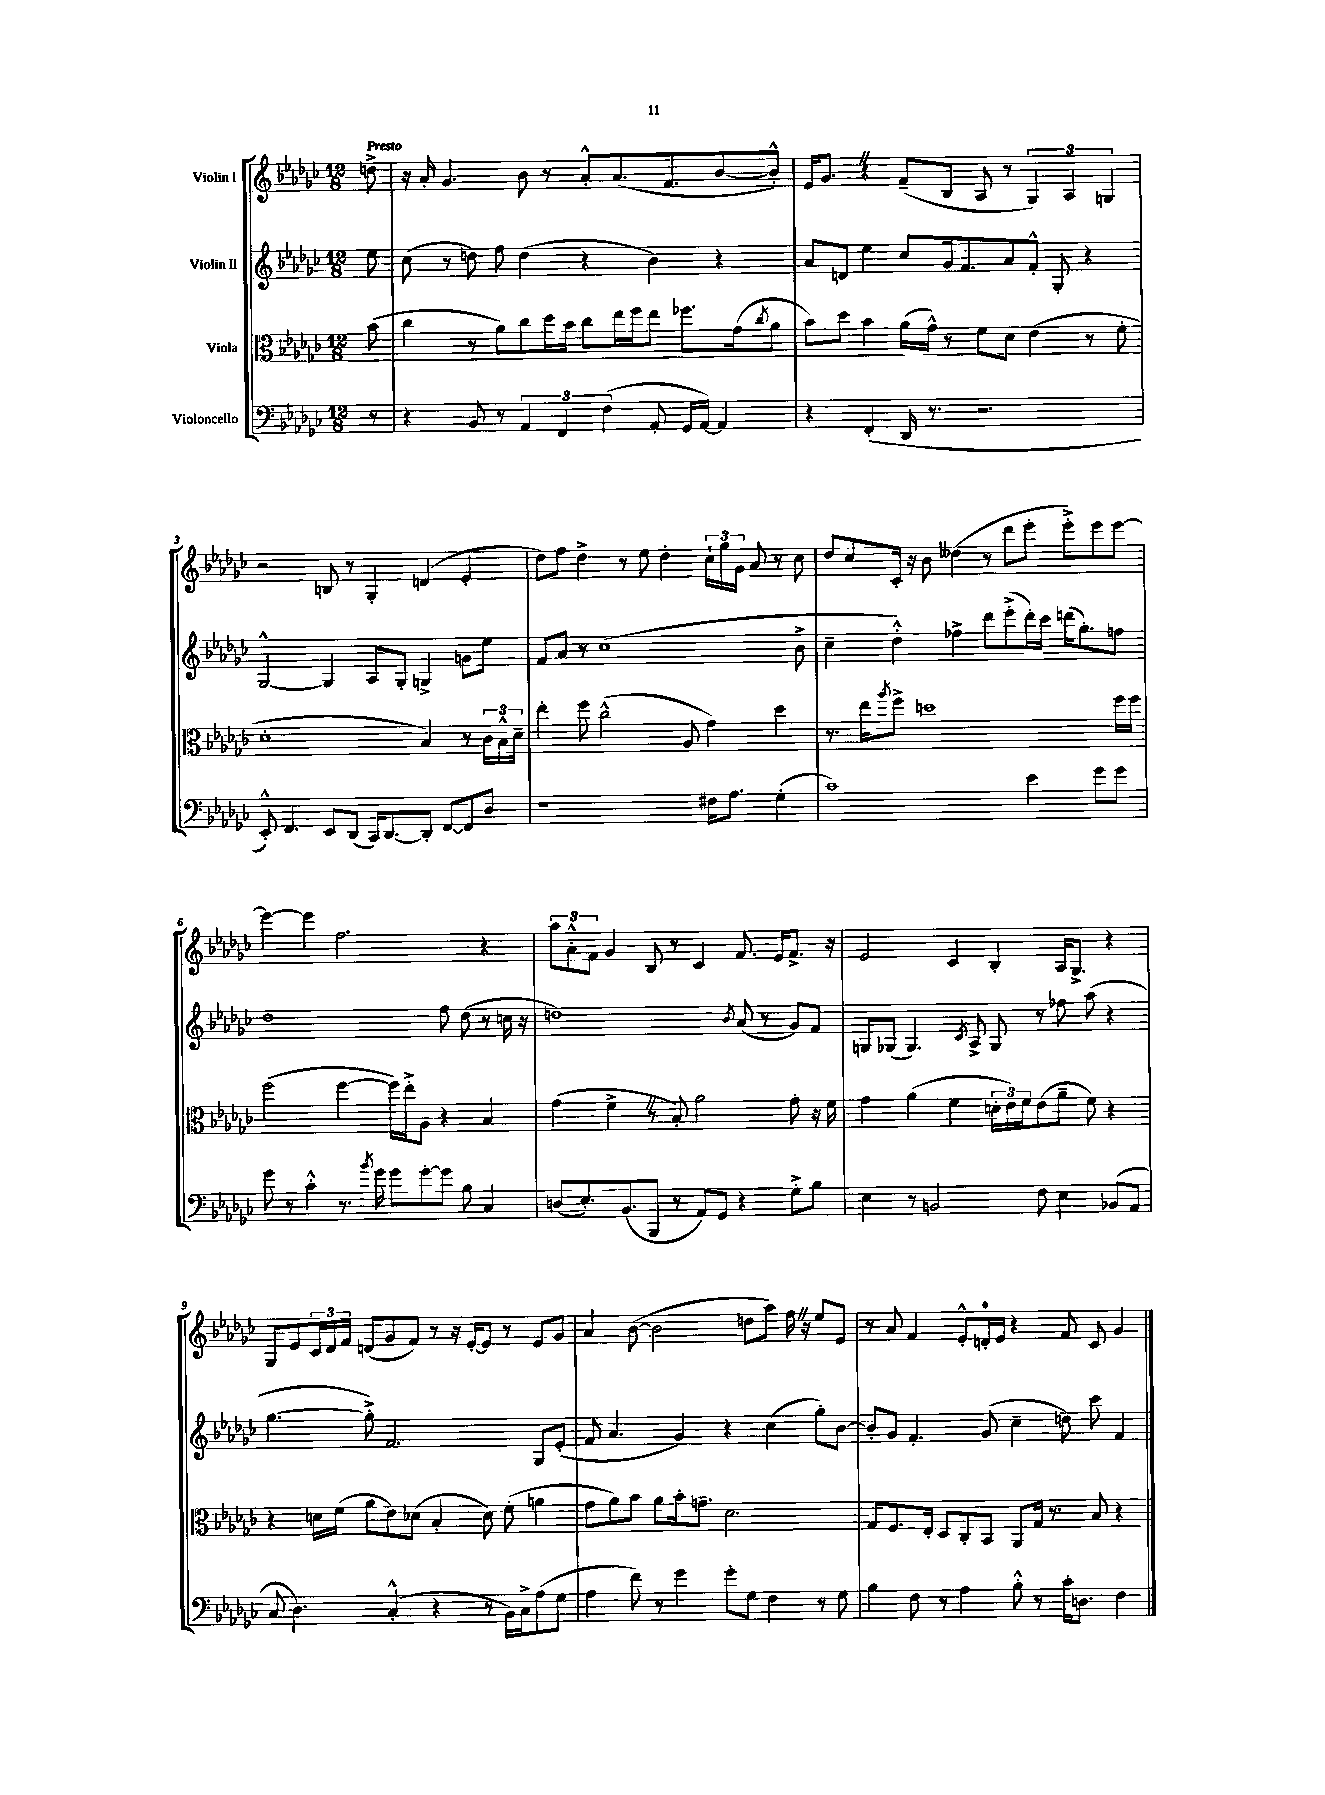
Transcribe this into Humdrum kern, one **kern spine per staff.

**kern	**kern	**kern	**kern
*staff4	*staff3	*staff2	*staff1
*clefF4	*clefC3	*clefG2	*clefG2
*k[b-e-a-d-g-c-]	*k[b-e-a-d-g-c-]	*k[b-e-a-d-g-c-]	*k[b-e-a-d-g-c-]
*M12/8	*M12/8	*M12/8	*M12/8
8r	(8b-\	8ee-\	8dd^\
=	=	=	=
4r	4cc-\	(8cc-\	16r
.	.	.	16a-'/
.	.	8r	4.g-/
8BB-/	8r	8dd\)	.
8r	8a-\L)	8ff\	.
6AA-/	8cc-\	(4dd\	8b-\
.	16dd-\L	.	8r
6FF/	.	.	.
.	16b-\JJ	.	.
.	8cc-\L	4r	8a-'^^/L
(6F\	.	.	.
.	16ee-\L	.	(8.a-/
.	16ff\J	.	.
8AA-'/	8ee-\J	4b-\)	.
.	.	.	8.f/
16GG-/LL	8.ff-\L	.	.
[16AA-/JJ)	.	.	.
4AA-/]	.	4r	[8b-/
.	(16g-\k	.	.
.	8qcc-/	.	.
.	8a-\J	.	8b-'^^/]J)
=	=	=	=
4r	8b-\L)	8a-/L	16e-/LK
.	.	.	8.g-/J
.	8dd-\J	8d/J	.
(4FF'/	4b-\	4ee-\	4r
16DD-/	(16a-\LL	8cc-/L	(8f~/L
8.r	16g-^^\JJ)	.	.
.	8r	16g-/k	8B-/J
.	.	8.f/	.
2.r	8f\L	.	8A-/
.	8d-\J	8a-/	8r
.	(4e-\	8f'^^/J	6G-/)
.	.	8G-'/	.
.	.	.	6A-/
.	8r	4r	.
.	.	.	6G/
.	8f'\	.	.
=	=	=	=
8EE-'^^/)	1d-'	[2G-^^/	2r
4.FF/	.	.	.
8EE-/L	.	4G-/]	8B/
(8DD-/J	.	.	8r
16CC-/LK)	.	8A-/L	4G-'/
[8.DD-/	.	.	.
.	.	8G-'/J	.
8DD-'/]J	4B-/)	4G^/	(4d/
[8FF/L	.	.	.
8FF/]	8r	8g\L	4e-'/
8D-/J	24c-\LL	8ee-\J	.
.	24B-^^\	.	.
.	24d-~\JJ	.	.
=	=	=	=
1r	4ee-'\	8f/L	8dd-\L)
.	.	8a-/J	8ff\J
.	8ff\	8r	4dd-^\
.	(2cc-^^\	(1cc-	.
.	.	.	8r
.	.	.	8ee-\
.	.	.	4dd-'\
.	8A-/	.	.
16F#\LK	4g-\)	.	24cc-`\LL
.	.	.	24gg-\
8.A-\J	.	.	.
.	.	.	24g-\JJ
.	.	.	8a-/
(4G-'\	4dd-\	.	8r
.	.	8b-^\	8cc-\
=	=	=	=
1c-)	8.r	4cc-~\	8dd-/L
.	.	.	8cc-/
.	16ee-\LK	.	.
.	8qaa-/	.	.
.	8ff^\J	4dd-'^^\)	16c-'/Jk
.	.	.	16r
.	1dd	.	8b-\
.	.	4ff-^\	(4dd--\
.	.	8ddd-\L	8r
.	.	(8eee-'^\	8ddd-\L
4e-\	.	16ddd-'\L)	8eee-'\J
.	.	16ccc-\JJ	.
.	.	(16ddd\LK	8eee-'^\L)
.	.	8.gg-'\)	.
8g-\L	.	.	8eee-\
8g-\J	16ff\LL	8ff\J	[8eee-\J
.	16ff\JJ	.	.
=	=	=	=
8g-\	(2ff\	1dd-	4eee-\_
8r	.	.	.
4c-'^^\	.	.	4eee-\]
8.r	[4ff\	.	2.ff\
8qb-/	.	.	.
16g-\	.	.	.
8g-\L	16ff\]LL)	.	.
.	16ee-'^\J	.	.
[8g-'\	8A-\J	.	.
8g-\]J	4r	8ff\	.
8B-\	.	(8dd-\	.
4C-/	4B-/	8r	4r
.	.	16cc\	.
.	.	16r	.
=	=	=	=
(8D/L	(4g-\	1dd)	12aa-\L
.	.	.	12a-'^^\
8.E-'/)	.	.	.
.	.	.	12f\J
.	4f^\	.	4g-/
(8.BB-/	.	.	.
8BBB-/J	8r	.	8B-/
8r	8B-'/)	.	8r
8AA-/L)	2a-\	.	4c-/
8GG-/J	.	.	.
.	.	8qb-/	.
4r	.	(8a-/	8.f/
.	.	8r	.
.	.	.	16e-/LK
8G-'^\L	8g-'\	8g-/L)	8.f^/J
8B-\J	16r	8f/J	.
.	16f\	.	16r
=	=	=	=
4E-\	4g-\	8G/L	2e-/
.	.	(8G-/J	.
8r	(4a-\	4.G-/)	.
2BB/	.	.	.
.	4f\	.	4c-/
.	.	8qc-/	.
.	.	8A-^/	.
.	24d'\LL	8G-/	4B-'/
.	24e-\)	.	.
.	24f\J	.	.
8F\	(8e-\	8r	.
4E-\	8a-~\J	8ff-\	16A-/LK
.	.	.	8.G-^/J
.	8f\)	(8aa-\	.
(8BB-/L	4r	4r	4r
8AA-/J	.	.	.
=	=	=	=
8C-/	4r	[4.gg-\	8G-/L
4.D-\)	.	.	8e-/
.	16d\LL	.	24c-/L
.	.	.	24d-/
.	(16f\JJ	.	.
.	.	.	24f/JJ
.	8a-\L	8gg-'^\])	(8d/L
(4C-'^^/	8e-\)	2.f/	8g-/
.	(8d-\J	.	8f/J)
4r	4B-'/	.	8r
.	.	.	16r
.	.	.	[16e-'/LK
8r	8d-\)	.	8e-/]J
16BB-\LL)	(8f'\	.	8r
16C-^\J	.	.	.
(8A-\	4a\	8G-/L	8e-/L
8G-\J	.	(8e-'/J	8g-/J
=	=	=	=
4A-\	8g-\L	8f/	4a-/
.	8a-\)	4.a-/	.
8f\)	8b-\J	.	([8b-\
8r	8a-\L	.	2b-\]
4g-\	16b-'\k	4g-/)	.
.	8.g~\J	.	.
8g-'\L	2.d-\	4r	.
8G-\J	.	.	8dd\L
4F\	.	(4cc-\	8aa-\J)
.	.	.	16ff\
.	.	.	16r
8r	.	8gg-'\L)	8ee-/L
8G-\	.	[8b-\J	8e-/J
=	=	=	=
4B-\	8G-/L	8b-'/]L	8r
.	8.F/	8g-/J	8a-/
8F\	.	4.f'/	4f/
.	16E-'/Jk	.	.
8r	8D-/L	.	.
4A-\	8C-'/	.	8e-'^^/L
.	8BB-/J	(8g-/	16d'/L
.	.	.	16e-/JJ
8B-'^^\	8AA-/L	4cc-~\	4r
8r	16G-/Jk	.	.
.	8.r	.	.
16c-'\LK	.	8dd\)	8f/
8.D\J	.	.	.
.	8B-/	8ccc-\	8c-/
4F\	4r	4f/	4g-/
==	==	==	==
*-	*-	*-	*-
